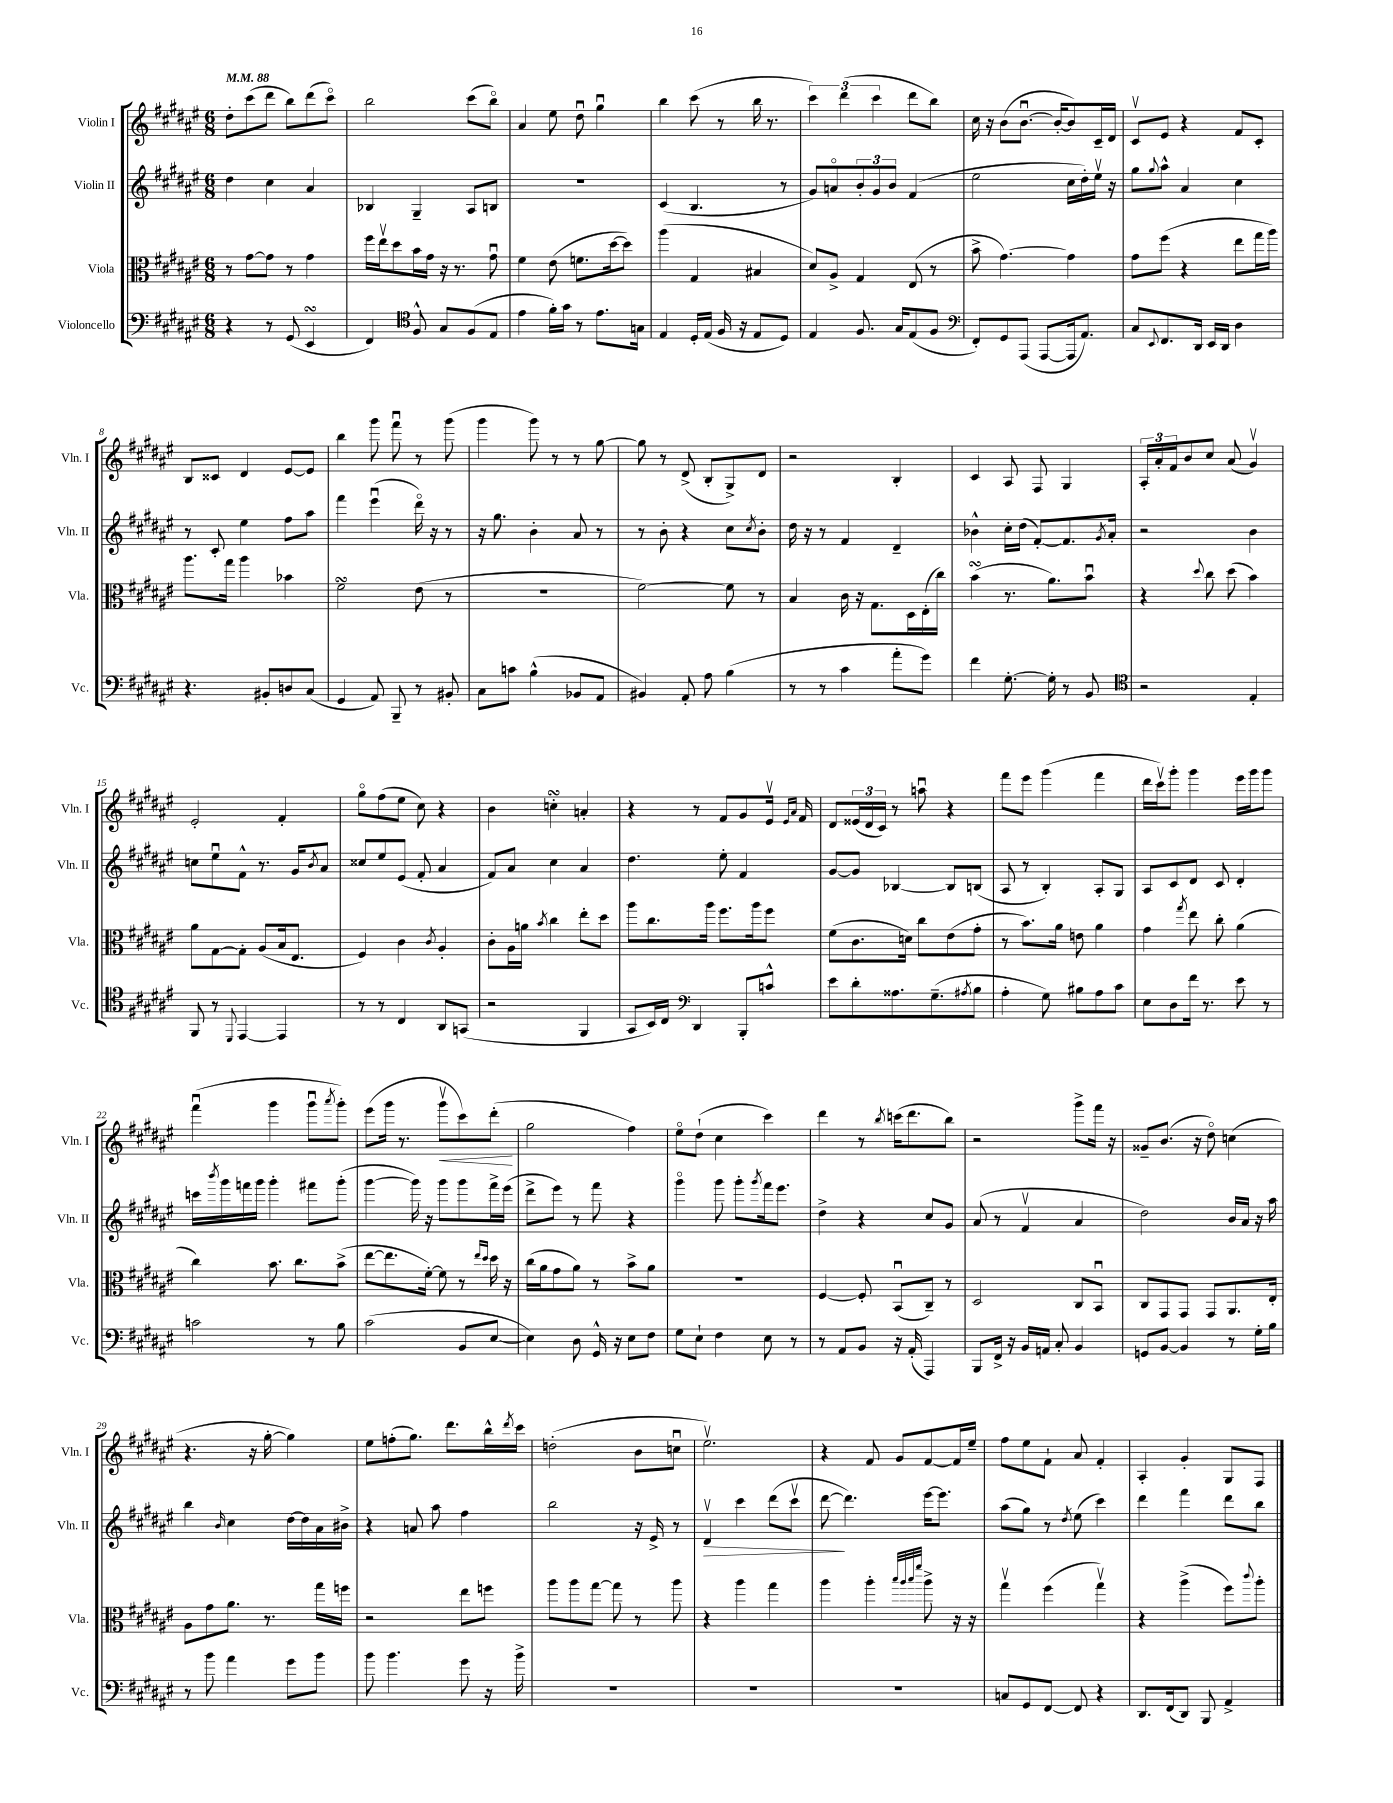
<<
\new StaffGroup <<
\new Staff = "s0" \with { instrumentName = "Violin I" shortInstrumentName = "Vln. I" } {
    \clef treble \key fis \major \numericTimeSignature \time 6/8 \tempo 4 = 88
    dis''8-. cis'''8( dis'''8 b''8) dis'''8( cis'''8\flageolet) |
    b''2 cis'''8( b''8\flageolet) |
    ais'4 eis''8 dis''8\downbow gis''4\downbow |
    b''4 cis'''8( r8 b''16 r8. |
    \tuplet 3/2 { cis'''4) dis'''4( cis'''4 } dis'''8 b''8) |
    cis''16 r16 b'8( b'8.~\downbow b'16~-. b'8) cis'16-- dis'16 |
    cis'8\upbow eis'8 r4 fis'8 cis'8-. |
    b8 cisis'8 dis'4 eis'8~ eis'8 |
    b''4 gis'''8 fis'''8\downbow r8 gis'''8( |
    gis'''4 gis'''8) r8 r8 gis''8~ |
    gis''8 r8 dis'8->( b8-. gis8->) dis'8 |
    r2 b4-. |
    cis'4 ais8 fis8 gis4 |
    \tuplet 3/2 { ais16-. ais'16-. fis'16 } b'8 cis''8 ais'8( gis'4\upbow) |
    eis'2-. fis'4-. |
    gis''8\flageolet fis''8( eis''8 cis''8) r4 |
    b'4 c''4-.\turn a'4-. |
    r4 r8 fis'8 gis'8 eis'16\upbow \grace { eis'16 ais'16 } fis'16 |
    dis'8 \tuplet 3/2 { eisis'16( dis'16 cis'16) } r8 a''8\downbow r4 |
    fis'''8 eis'''8 gis'''4( fis'''4 |
    dis'''16 cis'''16\upbow) gis'''8-. gis'''4 eis'''16 gis'''16 gis'''8 |
    fis'''4\downbow( gis'''4 gis'''8\downbow \acciaccatura { ais'''8 } gis'''8-.) |
    eis'''8( gis'''16 r8. gis'''8\upbow\< cis'''8) dis'''8-.\!( |
    gis''2 fis''4) |
    eis''8\flageolet dis''8-!( cis''4 cis'''4) |
    dis'''4 r8 \acciaccatura { b''8 } c'''16( dis'''8. b''8) |
    r2 gis'''8-> fis'''16 r16 |
    gisis'8-- b'8.( r16 dis''8\flageolet) c''4( |
    r4. r16 gis''16~-. gis''4) |
    eis''8 f''8-.( gis''8.) dis'''8. b''16-^ \acciaccatura { dis'''8 } cis'''16 |
    d''2-.( b'8 c''8\downbow |
    eis''2.\upbow) |
    r4 fis'8 gis'8 fis'8~ fis'16 eis''16-- |
    fis''8 eis''8 fis'8-! ais'8 fis'4-. |
    ais4-. gis'4-. gis8 fis8 \bar "|." |
}
\new Staff = "s1" \with { instrumentName = "Violin II" shortInstrumentName = "Vln. II" } {
    \clef treble \key fis \major \numericTimeSignature \time 6/8
    dis''4 cis''4 ais'4 |
    bes4 gis4-- ais8 b8 |
    R2. |
    cis'4( b4. r8 |
    gis'8) a'8\flageolet \tuplet 3/2 { b'8-. gis'8 b'8 } fis'4( |
    eis''2 cis''16 dis''16-.) eis''16\upbow r16 |
    gis''8 \appoggiatura { gis''8 } ais''8-^ ais'4 cis''4 |
    r8 cis'8-. eis''4 fis''8 ais''8 |
    fis'''4 eis'''4\downbow( dis'''16\flageolet) r16 r8 |
    r16 gis''8. b'4-. ais'8 r8 |
    r8 b'8-. r4 cis''8 \acciaccatura { cis''8 } b'8-. |
    dis''16 r16 r8 fis'4 dis'4-- |
    bes'4-^ cis''16-. dis''16( fis'8~-.) fis'8. \acciaccatura { gis'8 } ais'16-. |
    r2 b'4 |
    c''8 eis''8\downbow fis'8-^ r8. gis'16 \acciaccatura { b'8 } ais'8 |
    cisis''8 eis''8 eis'8( fis'8-. ais'4 |
    fis'8) ais'8 cis''4 ais'4 |
    dis''4. eis''8-. fis'4 |
    gis'8~ gis'8 bes4~ bes8 b8( |
    ais8 r8 b4-.) ais8-. gis8 |
    ais8 cis'8 dis'8 cis'8 dis'4-. |
    c'''16 \acciaccatura { b'''8 } gis'''16 f'''16 gis'''16 gis'''4-. fis'''8 gis'''8-.( |
    gis'''4~ gis'''16) r16 gis'''8 gis'''8 fis'''16-> eis'''16( |
    dis'''8-> eis'''8) r8 fis'''8 r4 |
    gis'''4\flageolet gis'''8 gis'''8-. \acciaccatura { gis'''8 } fis'''16 eis'''8. |
    dis''4-> r4 cis''8 gis'8 |
    ais'8( r8 fis'4\upbow ais'4 |
    dis''2) b'16 ais'16 r16 ais''16 |
    b''4 \grace { b'16 } cis''4 dis''16~ dis''16 ais'16 bis'16-> |
    r4 a'8 ais''8 fis''4 |
    b''2 r16 eis'16-> r8 |
    dis'4\upbow\> cis'''4 dis'''8( cis'''8\upbow |
    dis'''8~\! dis'''4.) eis'''16~ eis'''8. |
    ais''8( gis''8) r8 \acciaccatura { dis''8 } eis''8( cis'''4) |
    dis'''4 fis'''4 dis'''8 b''8 \bar "|." |
}
\new Staff = "s2" \with { instrumentName = "Viola" shortInstrumentName = "Vla." } {
    \clef alto \key fis \major \numericTimeSignature \time 6/8
    r8 gis'8~ gis'8 r8 gis'4 |
    fis''16 eis''16\upbow dis''8 b'16 gis'16 r16 r8. gis'8\downbow |
    fis'4 eis'8( f'8. dis''16~ dis''8) |
    ais''4( gis4 bis4 |
    dis'8) ais8-> gis4 eis8( r8 |
    b'8-> gis'4.~) gis'4 |
    gis'8 fis''8( r4 eis''8 gis''16 ais''16) |
    ais''8. gis''16 ais''4 bes'4 |
    fis'2\turn eis'8( r8 |
    R2. |
    fis'2~) fis'8 r8 |
    b4 cis'16 r16 gis8. dis16 eis16-.( cis''16) |
    b'4\turn( r8. ais'8.) b'8\downbow |
    r4 \appoggiatura { dis''8 } cis''8 dis''8( b'4) |
    ais'8 gis8~ gis8-. ais8( b16 eis8. |
    fis4) cis'4 \acciaccatura { cis'8 } ais4-. |
    cis'8-. ais16 a'16 \acciaccatura { b'8 } cis''4 eis''8-. dis''8 |
    ais''8 cis''8. ais''16 fis''8. ais''16 fis''8 |
    fis'8( cis'8. d'16) cis''8 eis'8( gis'8-. |
    r8 b'8.) ais'16 e'8 ais'4 |
    gis'4 \acciaccatura { gis''8 } eis''8 cis''8-. ais'4( |
    cis''4) b'8. cis''8. b'8->( |
    eis''8~ eis''8. fis'16~-.) fis'8 r8 \grace { eis''16 dis''16 } dis''16 r16 |
    cis''16( ais'16 gis'8 ais'8) r8 b'8-> ais'8 |
    R2. |
    fis4~ fis8-. b,8\downbow( cis8--) r8 |
    dis2 cis8 b,8\downbow |
    cis8 gis,8 gis,8 gis,8 ais,8. eis16-. |
    ais8 gis'8 ais'8. r8. gis''16 f''16 |
    r2 eis''8 f''8 |
    ais''8 ais''8 gis''8~ gis''8 r8 ais''8 |
    r4 ais''4 gis''4 |
    ais''4 ais''4-. \grace { b''32 ais''32 b''32 fis'''32 } ais''8-> r16 r16 |
    gis''4\upbow fis''4( gis''4\upbow) |
    r4 ais''4->( fis''8) \appoggiatura { cis'''8 } ais''8-. \bar "|." |
}
\new Staff = "s3" \with { instrumentName = "Violoncello" shortInstrumentName = "Vc." } {
    \clef bass \key fis \major \numericTimeSignature \time 6/8
    r4 r8 gis,8( eis,4\turn |
    fis,4) \clef tenor fis8-^ gis8 fis8( eis8 |
    eis'4 fis'16-.) gis'16 r8 eis'8. g16 |
    eis4 dis16-. eis16( fis16 r16 eis8 dis8) |
    eis4 fis8. gis16 eis8( fis8 |
    \clef bass fis,8-.) gis,8 ais,,8( ais,,8~ ais,,16 ais,8.) |
    cis8 \appoggiatura { eis,8 } fis,8. dis,16 eis,16 dis,16 dis4 |
    r4. bis,8-. d8 cis8( |
    gis,4 ais,8) b,,8-- r8 bis,8-. |
    cis8 c'8 b4-^( bes,8 ais,8 |
    bis,4) ais,8-. ais8 b4( |
    r8 r8 cis'4 ais'8-. gis'8) |
    fis'4 gis8.~-. gis16-. r8 b,8 |
    \clef tenor r2 eis4-. |
    fis,8 r8 \appoggiatura { dis,8 } eis,4~ eis,4 |
    r8 r8 cis4 ais,8 g,8( |
    r2 fis,4 |
    gis,8 b,16) cis16 \clef bass dis,4 b,,8-. c'8-^ |
    eis'8 dis'8-. aisis8. gis8.--( \acciaccatura { ais8 } b8 |
    ais4-. gis8) bis8 ais8 cis'8 |
    eis8 dis8 fis'16 r8. eis'8 r8 |
    c'2 r8 b8 |
    cis'2( b,8 eis8~ |
    eis4) dis8 gis,16-^ r16 eis8 fis8 |
    gis8 eis8-! fis4 eis8 r8 |
    r8 ais,8 b,8 r16 ais,16-.( ais,,4) |
    b,,8 fis,16-> r16 b,16 a,16 cis8-. b,4 |
    g,8 b,8~ b,4 r8 gis16-. b16 |
    r8 b'8 ais'4 gis'8 b'8 |
    b'8 b'4. gis'8 r16 b'16-> |
    R2. |
    R2. |
    R2. |
    c8 gis,8 fis,8~ fis,8 r4 |
    dis,8. fis,16( dis,8) b,,8 ais,4-> \bar "|." |
}
>>
>>
